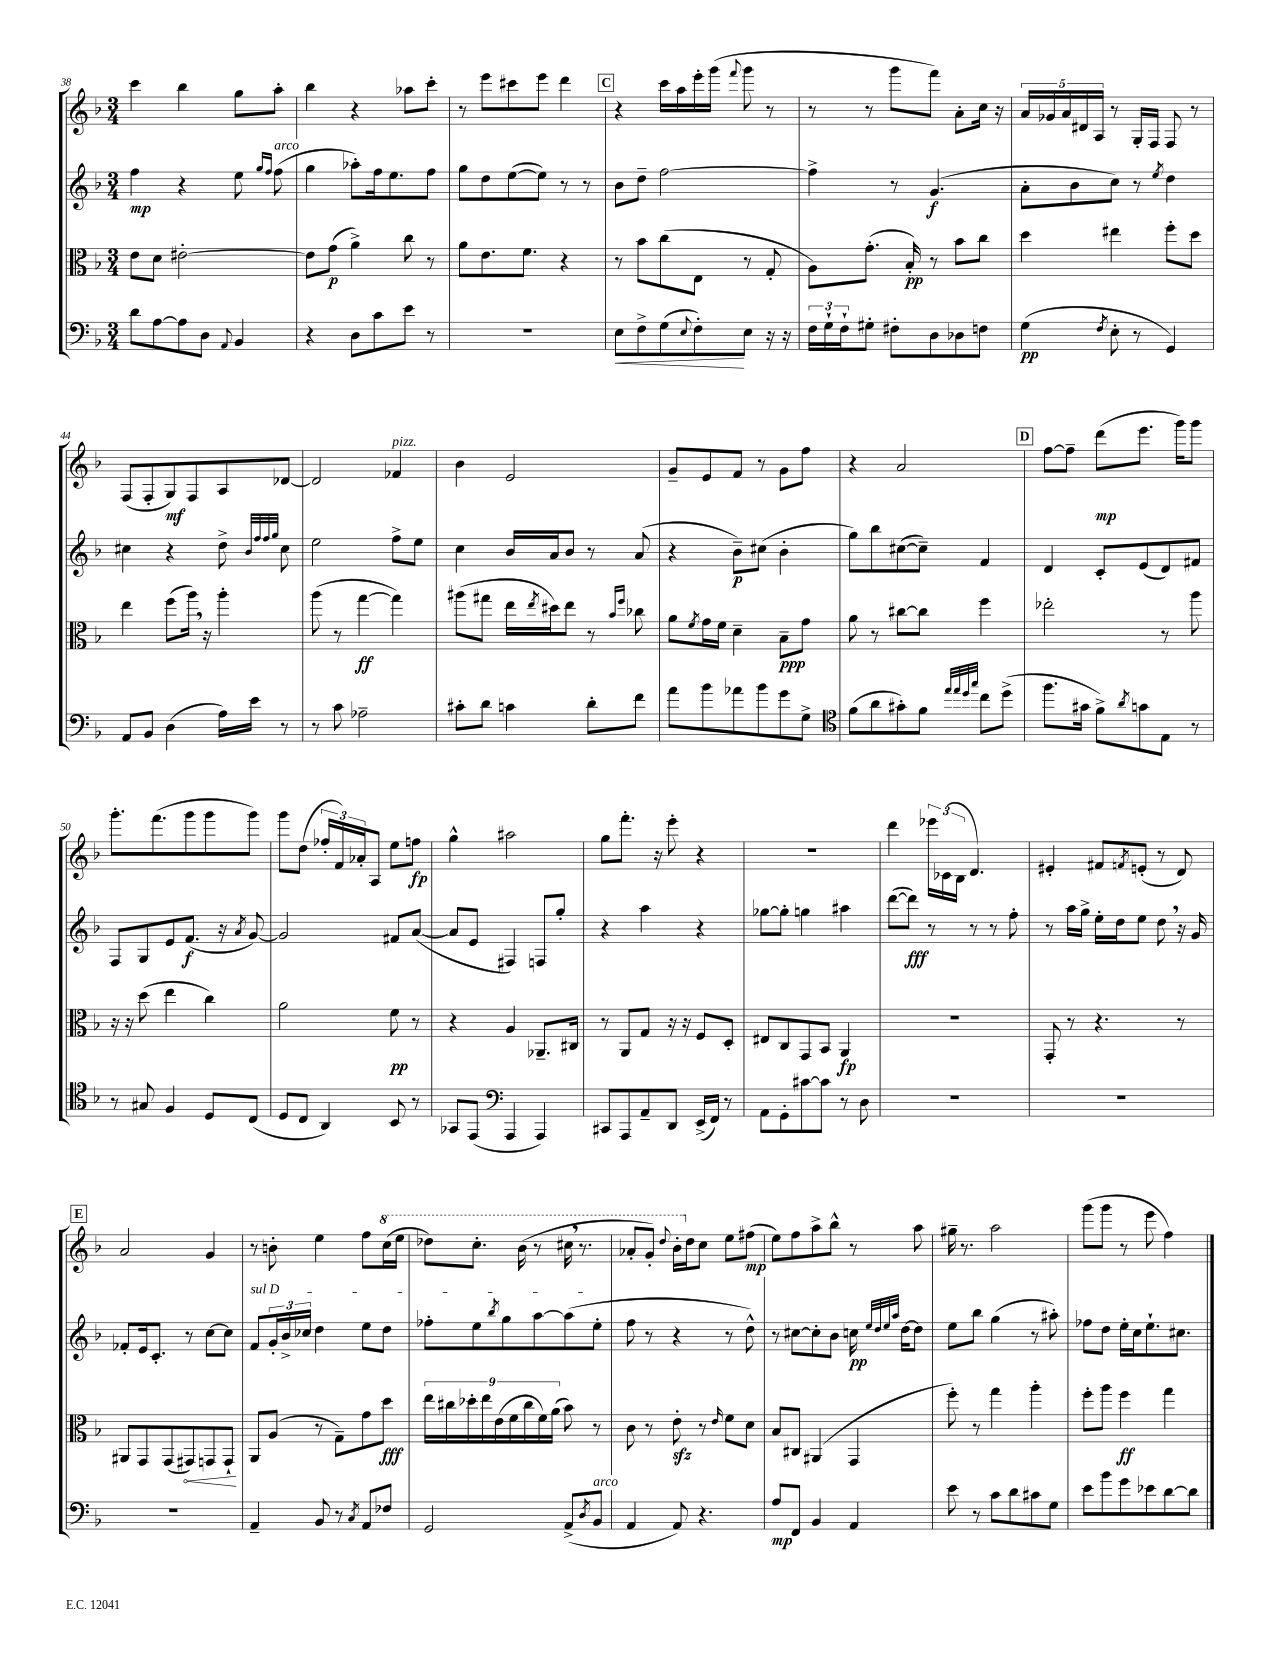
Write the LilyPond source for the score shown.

<<
\new StaffGroup <<
\new Staff = "s0" {
    \clef treble \key f \major \numericTimeSignature \time 3/4
    c'''4 bes''4 g''8 a''8-. |
    bes''4 r4 aes''8 c'''8-. |
    r8 e'''8 cis'''8 e'''8 d'''4 |
    \mark \markup { \box "C" } r4 c'''16 a''16 e'''16-. g'''16( \appoggiatura { f'''8 } g'''8 r8 |
    r8 r8 g'''8 f'''8) a'8-. c''16 r16 |
    \tuplet 5/4 { a'16 ges'16 a'16 dis'16 a16 } r8 g16-. f16 f8 r8 |
    f8( f8-. g8\mf) f8 a8 des'8~ |
    des'2 fes'4^\markup { \italic "pizz." } |
    bes'4 e'2 |
    g'8-- e'8 f'8 r8 g'8 f''8 |
    r4 a'2 |
    \mark \markup { \box "D" } f''8~ f''8-- d'''8\mp( e'''8. g'''16) g'''8 |
    g'''8.-. f'''8.( g'''8 g'''8 g'''8) |
    g'''8 d''8( \tuplet 3/2 { fes''16-. f'16) aes'16-. } a8 e''8 f''8\fp |
    g''4-^ ais''2 |
    g''8 f'''8.-. r16 e'''8-. r4 |
    R2. |
    d'''4 \tuplet 3/2 { ees'''16 ces'16( bes16 } d'4.) |
    eis'4-. fis'8 \acciaccatura { f'8 } e'8-.( r8 d'8) |
    \mark \markup { \box "E" } a'2 g'4 |
    r8 b'8-. e''4 f''8 \ottava #1 c'''16( e'''16 |
    des'''8) c'''8.-. bes''16( r8 cis'''16 \breathe r8. |
    aes''8-. g''8-.) \appoggiatura { d'''8 } bes''16-. \ottava #0 d''16 c''8 e''8 fis''8\mp( |
    e''8) f''8 a''8-> bes''8-^ r8 a''8 |
    gis''16-- r8. a''2 |
    g'''8( g'''8 r8 e'''8 f''4) \bar "|." |
}
\new Staff = "s1" {
    \clef treble \key f \major \numericTimeSignature \time 3/4
    f''4\mp r4 e''8 \grace { g''16 f''16 } f''8^\markup { \italic "arco" }( |
    g''4 aes''8-.) f''16 e''8. f''8 |
    g''8 d''8 e''8~( e''8) r8 r8 |
    \mark \markup { \box "C" } bes'8 d''8-- f''2~ |
    f''4-> r8 g'4.\f( |
    a'8-. bes'8 c''8) r8 \acciaccatura { e''8 } d''4 |
    cis''4 r4 d''8-> \grace { bes'32 f''32 f''32 g''32 } cis''8 |
    e''2 f''8-> e''8 |
    c''4 bes'16 a'16 bes'8 r8 a'8( |
    r4 bes'8--\p) cis''8( bes'4-. |
    g''8) bes''8 cis''8~( cis''8--) f'4 |
    \mark \markup { \box "D" } d'4 c'8-. e'8( d'8) fis'8 |
    f8 g8 e'8 f'8.\f( r16 \acciaccatura { a'8 } g'8~) |
    g'2 fis'8 a'8~( |
    a'8 e'8 fis4) f8 g''8-. |
    r4 a''4 r4 |
    ges''8~ ges''8-. g''4 ais''4 |
    d'''8~( d'''8\fff) r8 r8 r8 f''8-. |
    r8 a''16 g''16-> e''16-. d''16 e''8 d''8 \breathe r16 g'16 |
    \mark \markup { \box "E" } fes'8-. e'16 c'8.-. r8 c''8~ c''8 |
    \once \override TextSpanner.bound-details.left.text = \markup { \italic "sul D" } f'8\startTextSpan \tuplet 3/2 { g'16-. bes'16-> ces''16 } d''4 e''8 d''8 |
    fes''8-. e''8 \acciaccatura { bes''8 } g''8 a''8~ a''8( e''8-.\stopTextSpan |
    f''8 r8 r4 r8 d''8-^) |
    r8 cis''8~ cis''8-. bes'8 c''16\pp \grace { e''32 d''32 e''32 a''32 } d''16~ d''8 |
    e''8 bes''8 g''4( r8 ais''8-.) |
    fes''8 d''8 e''16-. c''16 e''8.-! cis''8. \bar "|." |
}
\new Staff = "s2" {
    \clef alto \key f \major \numericTimeSignature \time 3/4
    e'8 d'8 eis'2~-. |
    eis'8 g'8\p( a'4->) c''8 r8 |
    a'8 e'8. f'8. r4 |
    \mark \markup { \box "C" } r8 bes'8 c''8( e8 r8 g8-. |
    a8) g'8.-.( bes16-.\pp) r8 bes'8 c''8 |
    d''4 eis''4 f''8-. d''8 |
    e''4 f''8( a''16) \breathe r16 a''4-. |
    a''8( r8 g''4~\ff g''4) |
    ais''8( gis''8 e''16 \acciaccatura { e''8 } dis''16) e''8 r8 \grace { bes'16 f''16 } ces''8 |
    a'8 \acciaccatura { f'8 } g'16 f'16 d'4-- bes8--\ppp g'8 |
    a'8 r8 cis''8~ cis''8 f''4 |
    \mark \markup { \box "D" } ees''2-. r8 a''8 |
    r16 r16 d''8( e''4 c''4) |
    a'2 f'8\pp r8 |
    r4 a4 aes,8.-- cis16 |
    r8 a,8 g8 r16 r16 f8 d8-. |
    eis8 c8 g,8 bes,8 a,4\fp |
    R2. |
    g,8-. r8 r4. r8 |
    \mark \markup { \box "E" } ais,8 g,8 g,8( \once \override Hairpin.circled-tip = ##t gis,8\<) g,8 g,8-!\! |
    a,8 a8( r8 g8--) g'8 d''8\fff |
    \tuplet 9/8 { e''16 cis''16 des''16-. e''16 e'16( f'16 cis''16 f'16) a'16( } bes'8) r8 |
    c'8 r8 e'8-.\sfz r8 \grace { e'16 } f'8 d'8 |
    bes8 cis8 ais,4( g,4 |
    f''8-.) r8 g''4 a''4-. |
    f''8-. a''8 f''4\ff g''4 \bar "|." |
}
\new Staff = "s3" {
    \clef bass \key f \major \numericTimeSignature \time 3/4
    d'8 a8~ a8 d8 \appoggiatura { a,8 } bes,4 |
    r4 d8 c'8 e'8 r8 |
    R2. |
    \mark \markup { \box "C" } e8\< f8-> g8( \appoggiatura { e8 } f8-.\!) e8 r16 r16 |
    \tuplet 3/2 { f16 g16-! f16-! } gis8-. fis8-. d8 des8 f8 |
    g4\pp( \acciaccatura { f8 } e8-. r8 g,4) |
    a,8 bes,8 d4( a16) e'16 r8 |
    r8 c'8 aes2-- |
    cis'8-. d'8 c'4 d'8-. f'8 |
    a'8 bes'8 aes'8 bes'8 g'8 g8-> |
    \clef tenor f'8( a'8 gis'8-.) f'8 \grace { e''32 e''32 d''32 g''32 } c''8 d''8->( |
    \mark \markup { \box "D" } f''8. gis'16 f'8->) \acciaccatura { a'8 } g'8 e8 r8 |
    r8 gis8 f4 d8 c8( |
    d8 c8 a,4) bes,8 r8 |
    ges,8 e,8( \clef bass a,,4 a,,4) |
    cis,8 a,,8 a,8-- d,8 e,16->( f,16) r8 |
    a,8 g,8-. cis'8~ cis'8 r8 d8 |
    R2. |
    R2. |
    \mark \markup { \box "E" } R2. |
    a,4-- bes,8 r8 \acciaccatura { c8 } a,8 fes8 |
    g,2 a,8->( \acciaccatura { d8 } bes,8^\markup { \italic "arco" } |
    a,4 a,8) r4. |
    a8\mp f,8 bes,4 a,4 |
    e'8 r8 c'8 d'8 cis'8 g8 |
    e'8 bes'8 g'8 ees'8 d'8~ d'8 \bar "|." |
}
>>
>>
\layout { \context { \Score currentBarNumber = #38 } }
